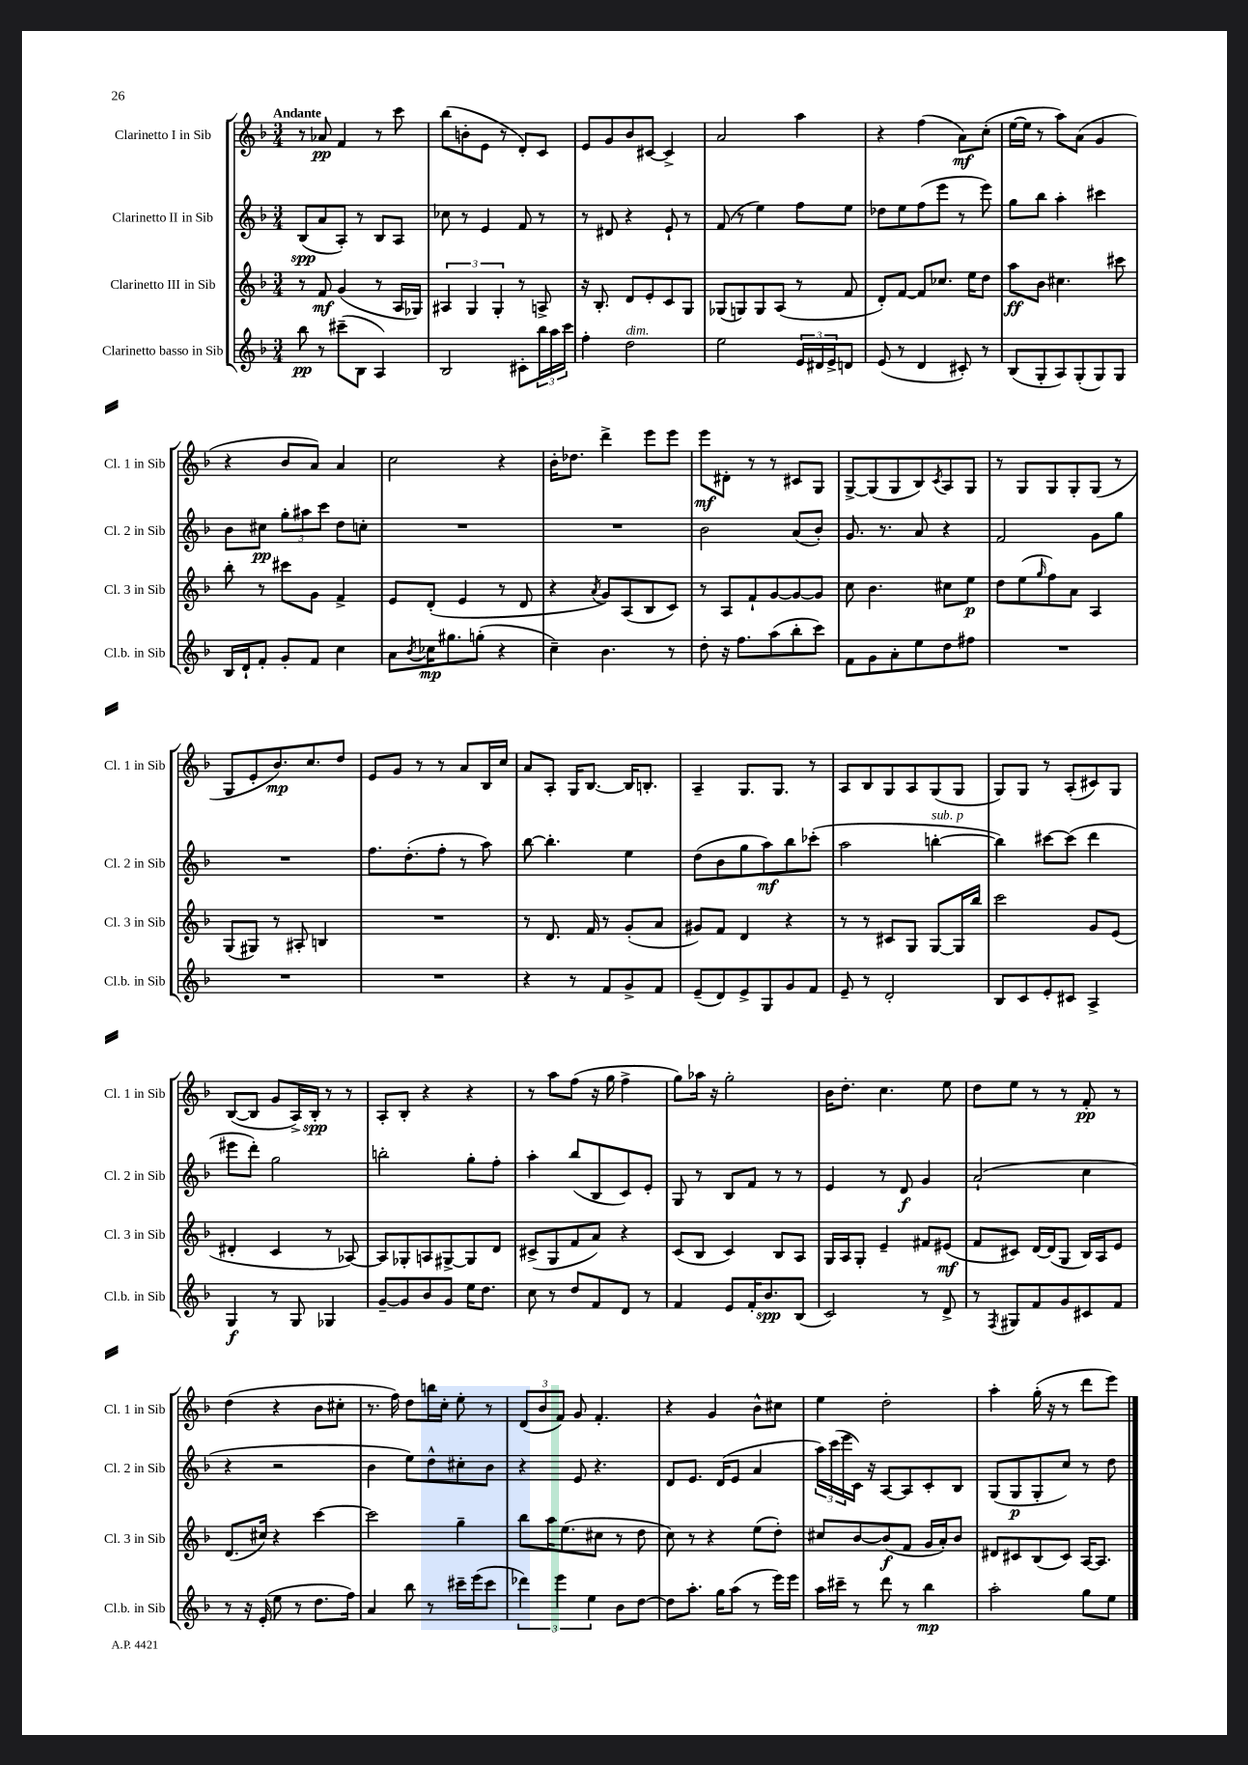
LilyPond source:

<<
\new StaffGroup <<
\new Staff = "s0" \with { instrumentName = "Clarinetto I in Sib" shortInstrumentName = "Cl. 1 in Sib" } {
    \clef treble \key f \major \numericTimeSignature \time 3/4 \tempo "Andante"
    r8 aes'8\pp f'4 r8 c'''8 |
    bes''8( b'8-. e'8 r8 d'8-.) c'8 |
    e'8 g'8 bes'8 cis'8~ cis'4-> |
    a'2 a''4 |
    r4 f''4( a'8\mf) c''8-.( |
    e''16~ e''16 r8 a''8) a'8( g'4 |
    r4 bes'8 a'8) a'4 |
    c''2 r4 |
    bes'16-. des''8. d'''4-> e'''8 e'''8 |
    e'''8\mf dis'8-. r8 r8 cis'8 g8 |
    g8~-> g8( g8 bes8) \acciaccatura { c'8 } a8 g8 |
    r8 g8 g8 g8-. g8( r8 |
    g8 e'8-. bes'8.\mp) c''8. d''8 |
    e'8 g'8 r8 r8 a'8 bes16 c''16 |
    a'8 a8-. g16 bes8.~ bes16 b8.-. |
    a4-- g8. g8. r8 |
    a8 bes8 g8 a8 g8( g8 |
    g8) g8 r8 a8-.( cis'8) g8 |
    bes8~( bes8 g'8 a16->) bes16-.\spp r8 r8 |
    a8-. bes8-. r4 r4 |
    r8 a''8 f''8( r16 g''16 f''4-> |
    g''8) aes''16 r16 g''2-. |
    bes'16 d''8.-. c''4. e''8 |
    d''8 e''8 r8 r8 f'8-.\pp r8 |
    d''4( r4 bes'8 cis''8-. |
    r8. f''16) d''8 b''16 c''16-. e''8-. r8 |
    \tuplet 3/2 { d'8( bes'8 f'8) } g'8 f'4.-. |
    r4 g'4 bes'8-^ cis''8 |
    e''4 d''2-. |
    a''4-. g''16-.( r16 r8 d'''8 e'''8) \bar "|." |
}
\new Staff = "s1" \with { instrumentName = "Clarinetto II in Sib" shortInstrumentName = "Cl. 2 in Sib" } {
    \clef treble \key f \major \numericTimeSignature \time 3/4
    bes8\spp( a'8 a8-.) r8 bes8 a8 |
    ces''8 r8 e'4 f'8 r8 |
    r8 dis'8 r4 e'8-! r8 |
    f'8( r8 e''4) f''8 e''8 |
    des''8 e''8 f''8( e'''8 r8 e'''8) |
    g''8 bes''8 a''4-. cis'''4 |
    bes'8 cis''8\pp \tuplet 3/2 { g''8-. ais''8 c'''8 } d''8 c''8-. |
    R2. |
    R2. |
    bes'2 a'8( bes'8-.) |
    g'8. r8. a'8 r4 |
    f'2 g'8 g''8 |
    R2. |
    f''8. d''8.-.( f''8-. r8 a''8) |
    bes''8~ bes''4.-. e''4 |
    d''8( bes'8 g''8 a''8\mf) bes''8 ces'''8-.( |
    a''2 b''4~-.^\markup { \italic "sub. p" } |
    b''4) cis'''8~ cis'''8( d'''4 |
    eis'''8 d'''8-.) g''2 |
    b''2-. g''8-. f''8-. |
    a''4-. bes''8( bes8 c'8) e'8-. |
    g8 r8 bes8 f'8 r8 r8 |
    e'4 r8 d'8\f g'4 |
    a'2-!( c''4 |
    r4 r2 |
    bes'4 e''8) d''8-^ cis''8-. bes'8 |
    r4 e'8 r4. |
    d'8 e'8. d'16( e'8 a'4 |
    \tuplet 3/2 { a''16) c'''16( e'''16 } c'16) r16 a8~ a8 c'8-. bes8 |
    g8( g8\p g8-. c''8) r8 d''8 \bar "|." |
}
\new Staff = "s2" \with { instrumentName = "Clarinetto III in Sib" shortInstrumentName = "Cl. 3 in Sib" } {
    \clef treble \key f \major \numericTimeSignature \time 3/4
    r8 f'8\mf g'4( r8 a16 ges16) |
    \tuplet 3/2 { ais4 g4 g4-. } r8 a8-> |
    r16 bes8.-. d'8 e'8-. c'8 g8 |
    ges8( g8) g8 a8( r8 f'8 |
    d'8-.) f'8~ f'8 ces''8. e''16 d''8 |
    a''8\ff bes'8 cis''4. cis'''8 |
    bes''8-. r8 cis'''8 g'8 f'4-> |
    e'8 d'8-.( e'4 r8 d'8 |
    r4 \acciaccatura { a'8 } g'8) a8( bes8 c'8) |
    r8 a8 f'8-! g'8~ g'8~ g'8 |
    c''8 bes'4. cis''8 e''8\p |
    d''8 e''8( \grace { g''16 } f''8) a'8 a4 |
    g8( gis8) r8 ais8-. b4 |
    R2. |
    r8 d'8. f'16 r8 g'8-.( a'8 |
    gis'8) f'8 d'4 r4 |
    r8 r8 cis'8 g8 g8~ g16 bes''16 |
    c'''2 g'8 e'8( |
    dis'4-. c'4 r8 aes8~) |
    aes8 ges8-. a8 gis8~-> gis8 d'8 |
    cis'8->( g8 f'8 a'8) r4 |
    c'8( bes8 c'4) bes8 a8 |
    g16 a16 g8-. e'4-- fis'8 eis'8\mf( |
    f'8 cis'8) d'16~ d'16( g8 bes16) a16 e'8 |
    d'8.( cis''16) r4 c'''4~ |
    c'''2 g''4-- |
    bes''8 a''16 e''8.( cis''8 r8 d''8 |
    c''8) r8 r4 e''8( d''8-.) |
    cis''8 bes'8~ bes'8\f( f'8 g'16 a'16-.) bes'8 |
    dis'8 cis'8 bes8( cis'8) a16~ a8. \bar "|." |
}
\new Staff = "s3" \with { instrumentName = "Clarinetto basso in Sib" shortInstrumentName = "Cl.b. in Sib" } {
    \clef treble \key f \major \numericTimeSignature \time 3/4
    bes''8\pp r8 cis'''8--( bes8 a4) |
    bes2 cis'8-. \tuplet 3/2 { bes''16 a''16 c'''16 } |
    f''4-. d''2^\markup { \italic "dim." } |
    e''2 \tuplet 3/2 { e'16 dis'16 e'16-> } d'8 |
    e'8( r8 d'4 cis'8-.) r8 |
    bes8( g8-. a8) g8-.( g8) g8 |
    bes16 d'16-! f'8-. g'8-. f'8 c''4 |
    a'8 \acciaccatura { bes'8 } ces''16\mp gis''8. g''8-.( r4 |
    c''4--) bes'4. r8 |
    d''8-. r16 f''8. a''8( bes''8-. c'''8) |
    f'8 g'8 a'8-. e''8 d''8 fis''8 |
    R2. |
    R2. |
    R2. |
    r4 r8 f'8 g'8-> f'8 |
    e'8--( d'8) e'8-> g8 g'8 f'8 |
    e'8-- r8 d'2-. |
    bes8 c'8 e'8-. cis'8 a4-> |
    g4\f r8 g8 ges4 |
    g'8~-- g'8 bes'8 g'8 e''16 d''8. |
    c''8 r8 d''8 f'8 d'8 r8 |
    f'4 e'8 f'16-. bes'8.\spp bes8( |
    c'2) r8 d'8-> |
    r8 \acciaccatura { f8 } gis8 f'8 g'8 cis'8 f'8 |
    r8 r16 e'16-.( e''8 r8 d''8. f''16) |
    a'4 bes''8 r8 cis'''16-- e'''16( cis'''8 |
    \tuplet 3/2 { des'''4) e'''4 e''4 } bes'8 d''8~ |
    d''8 a''8.-. g''16 a''8( r8 e'''16) e'''16 |
    a''16 cis'''16-- r8 d'''8 r8 bes''4\mp |
    a''2-. g''8 e''8 \bar "|." |
}
>>
>>
\layout { \context { \Score \remove "Bar_number_engraver" } }
